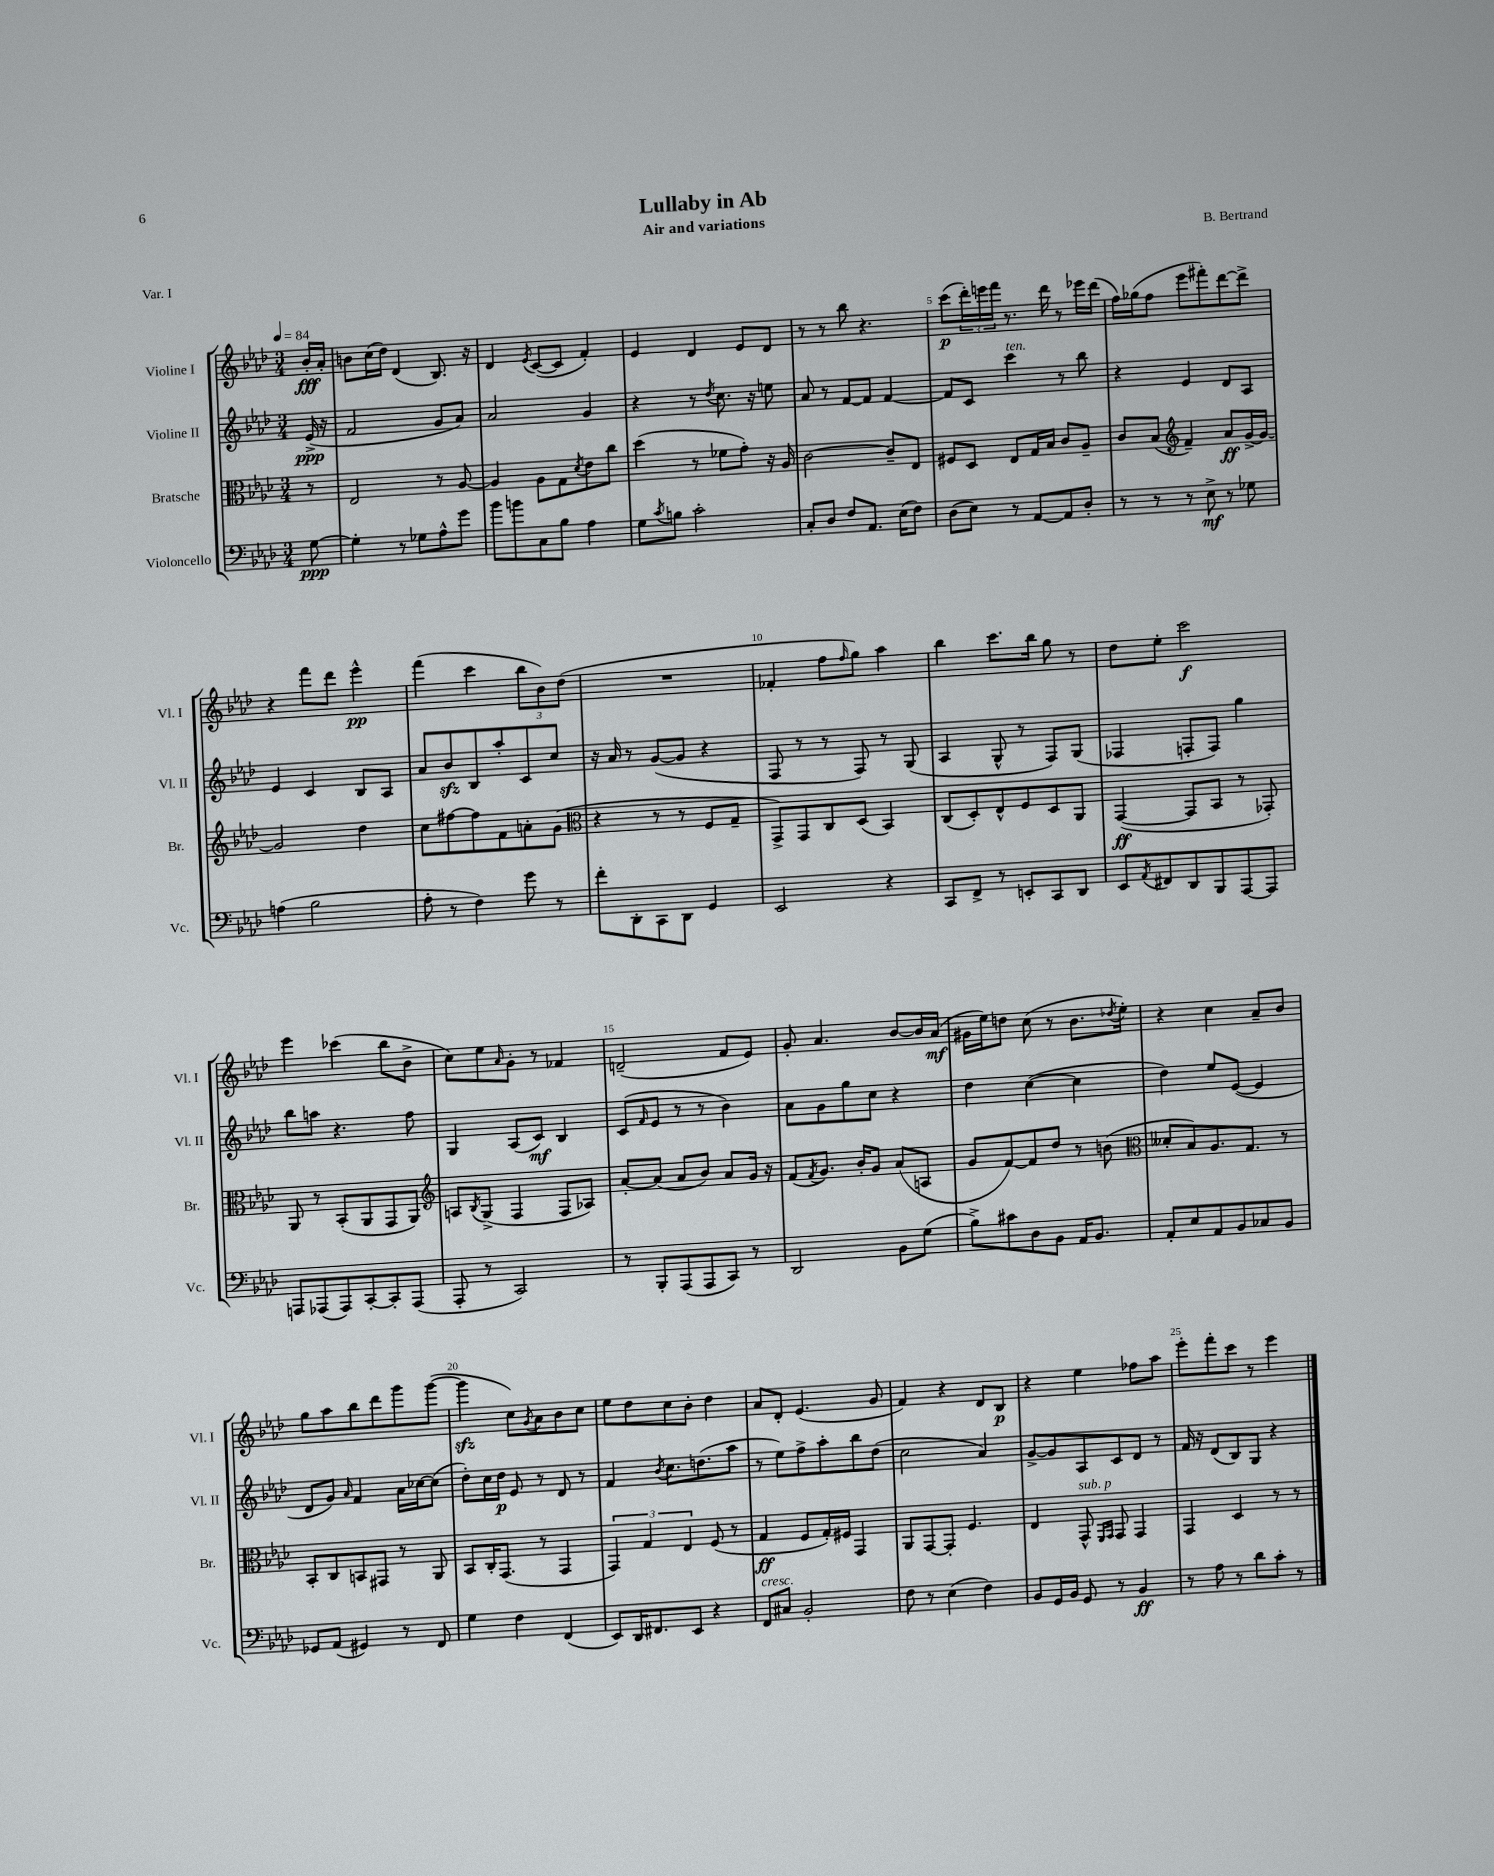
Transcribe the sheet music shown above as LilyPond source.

\header { title = "Lullaby in Ab" composer = "B. Bertrand" subtitle = "Air and variations" piece = "Var. I" }
<<
\new StaffGroup <<
\new Staff = "s0" \with { instrumentName = "Violine I" shortInstrumentName = "Vl. I" } {
    \clef treble \key aes \major \numericTimeSignature \time 3/4 \partial 8 \tempo 4 = 84
    bes'16-.\fff aes'16-. |
    b'8 c''16( des''16) des'4( bes8.) r16 |
    des'4 \acciaccatura { ees'8 } c'8~( c'8 f'4-.) |
    ees'4 des'4 ees'8 des'8 |
    r8 r8 bes''8 r4. |
    c'''8\p( \tuplet 3/2 { des'''16-.) e'''16 f'''16 } r8. des'''16 r8 ees'''16 des'''16( |
    f''16) ges''16( f''8 ees'''8 fis'''8-.) des'''8~ des'''8-> |
    r4 f'''8 des'''8 ees'''4-^\pp |
    f'''4( c'''4 \tuplet 3/2 { bes''8 bes'8) des''8( } |
    R2. |
    fes'4-. f''8 \grace { f''16 } g''8) aes''4 |
    bes''4 c'''8. bes''16 g''8 r8 |
    des''8 ees''8-. c'''2\f |
    ees'''4 ces'''4( bes''8 bes'8-> |
    c''8) ees''8 \grace { aes'16 } g'8-. r8 fes'4 |
    d'2--( f'8 ees'8) |
    g'8-. aes'4. bes'8~ bes'16 aes'16\mf( |
    gis'16 ees''16) d''8 c''8( r8 bes'8. \acciaccatura { des''8 } ees''16-.) |
    r4 c''4 aes'8-- bes'8 |
    g''8 aes''8 bes''8 des'''8 g'''8 g'''8~( |
    g'''4\sfz c''8) \acciaccatura { g'8 } aes'8 bes'8 c''8 |
    ees''8 des''8 c''8 bes'8-. des''4 |
    aes'8 des'8-. ees'4.( g'8 |
    f'4) r4 des'8 bes8\p |
    r4 ees''4 fes''8 aes''8 |
    ees'''8-. f'''8-. c'''8 r8 ees'''4 \bar "|." |
}
\new Staff = "s1" \with { instrumentName = "Violine II" shortInstrumentName = "Vl. II" } {
    \clef treble \key aes \major \numericTimeSignature \time 3/4 \partial 8
    ees'16->\ppp( r16 |
    f'2 g'8 aes'8) |
    aes'2 g'4 |
    r4 r8 \acciaccatura { des''8 } c''8. r16 e''8 |
    aes'8 r8 f'8~ f'8 f'4~ |
    f'8 c'8 c'''4^\markup { \italic "ten." } r8 bes''8 |
    r4 ees'4 des'8 aes8 |
    ees'4 c'4 bes8 aes8 |
    aes'8 bes'8\sfz bes8 aes''8-. c'8 c''8 |
    r16 aes'16 r8 g'8~( g'8 r4 |
    f8 r8 r8 f8) r8 g8( |
    aes4 g8-^ r8 f8) g8( |
    fes4 f8-. f8) g''4 |
    bes''8 a''8 r4. f''8 |
    g4 aes8( c'8\mf) bes4 |
    c'8( \grace { f'16 } ees'8 r8 r8 bes'4) |
    aes'8 g'8 g''8 c''8 r4 |
    des''4 c''4~( c''4 |
    des''4) ees''8 ees'8~( ees'4 |
    des'8 g'8) \grace { aes'16 } f'4 aes'16 ces''16~ ces''8( |
    des''8-.) c''16 des''16\p ees'8 r8 des'8 r8 |
    f'4 \acciaccatura { bes'8 } c''8. d''8.( aes''8 |
    r8 ees''8) f''8-> aes''8-. bes''8 des''8( |
    c''2 aes'4) |
    g'8~-> g'8 aes8 c'8 des'8 r8 |
    f'16 r16 des'8( bes8) g8 r4 \bar "|." |
}
\new Staff = "s2" \with { instrumentName = "Bratsche" shortInstrumentName = "Br." } {
    \clef alto \key aes \major \numericTimeSignature \time 3/4 \partial 8
    r8 |
    ees2 r8 aes8~ |
    aes4 aes8 g8 \acciaccatura { des'8 } ees'8 c''8 |
    des''4( r8 fes'8 g'8-.) r16 aes16 |
    c'2~ c'8-- ees8 |
    fis8 des8 ees8 g16 bes16 c'8 aes8-- |
    c'8 bes8( \clef treble f'4--) aes'8\ff g'16~-> g'16~ |
    g'2 des''4 |
    c''8 fis''8~ fis''8 f'8 a'8-. g'8( |
    \clef alto r4 r8 r8 f8 g8-- |
    g,8->) g,8 c8 des8( bes,4) |
    c8( des8-.) ees8-^ f8 des8 aes,8 |
    g,4~\ff( g,8 bes,8 r8 ges,8-.) |
    aes,8 r8 bes,8-.( aes,8 g,8 aes,8) |
    \clef treble a8 \acciaccatura { bes8 } g8->( f4 f8 aes8) |
    aes'8~-. aes'8( aes'8 bes'8) aes'8 g'16 r16 |
    f'8( \acciaccatura { f'8 } g'8.) bes'16-. g'8 aes'8( a8 |
    g'8 f'8~) f'8 des''8 r8 b'8( |
    \clef alto deses'8-. bes8) aes8. g8. r8 |
    bes,8-. c8 b,8 gis,8 r8 aes,8 |
    bes,8 c16-. g,8.( r8 g,4 |
    \tuplet 3/2 { g,4) g4 ees4 } f8( r8 |
    g4\ff f8 g16-.) fis16 g,4 |
    aes,8 g,8~ g,8-. f4. |
    ees4 g,8-^^\markup { \italic "sub. p" } \grace { f,16 g,16 } g,8 g,4 |
    g,4 des4 r8 r8 \bar "|." |
}
\new Staff = "s3" \with { instrumentName = "Violoncello" shortInstrumentName = "Vc." } {
    \clef bass \key aes \major \numericTimeSignature \time 3/4 \partial 8
    g8~\ppp |
    g4-. r8 ges8 aes8-^ g'8 |
    bes'8 b'8 c8 bes8 aes4 |
    g8 \acciaccatura { c'8 } b8 c'2-. |
    c8-. des8 f8 aes,8. ees16( f8) |
    des8( ees8) r8 aes,8~ aes,8 des8-. |
    r8 r8 r8 ees8->\mf r8 ges8 |
    a4( bes2 |
    aes8-. r8 f4) g'8 r8 |
    f'8-. des,8-. c,8 des,8 g,4 |
    ees,2 r4 |
    c,8 f,8-> r8 e,8-. c,8 des,8 |
    ees,8 \acciaccatura { aes,8 } fis,8 des,8 bes,,8 aes,,8~ aes,,8 |
    a,,8 aes,,8( aes,,8) c,8~-. c,8-. aes,,8( |
    aes,,8-. r8 c,2) |
    r8 bes,,8-. aes,,8( aes,,8 c,8) r8 |
    des,2 bes,8 g8( |
    bes8->) cis'8 des8 bes,8 aes,16 bes,8. |
    aes,8-. ees8 aes,8 bes,8 ces8 bes,8 |
    ges,8 aes,8( gis,4) r8 f,8 |
    g4 f4 f,4( |
    ees,8) des,16 fis,8. ees,8 r4 |
    f,8^\markup { \italic "cresc." } cis8 bes,2-. |
    f8 r8 ees4( f4) |
    bes,8 g,16 bes,16 g,8 r8 bes,4\ff |
    r8 aes8 r8 des'8 c'8-. r8 \bar "|." |
}
>>
>>
\layout { \context { \Score \override BarNumber.break-visibility = ##(#f #t #t) barNumberVisibility = #(every-nth-bar-number-visible 5) } }
